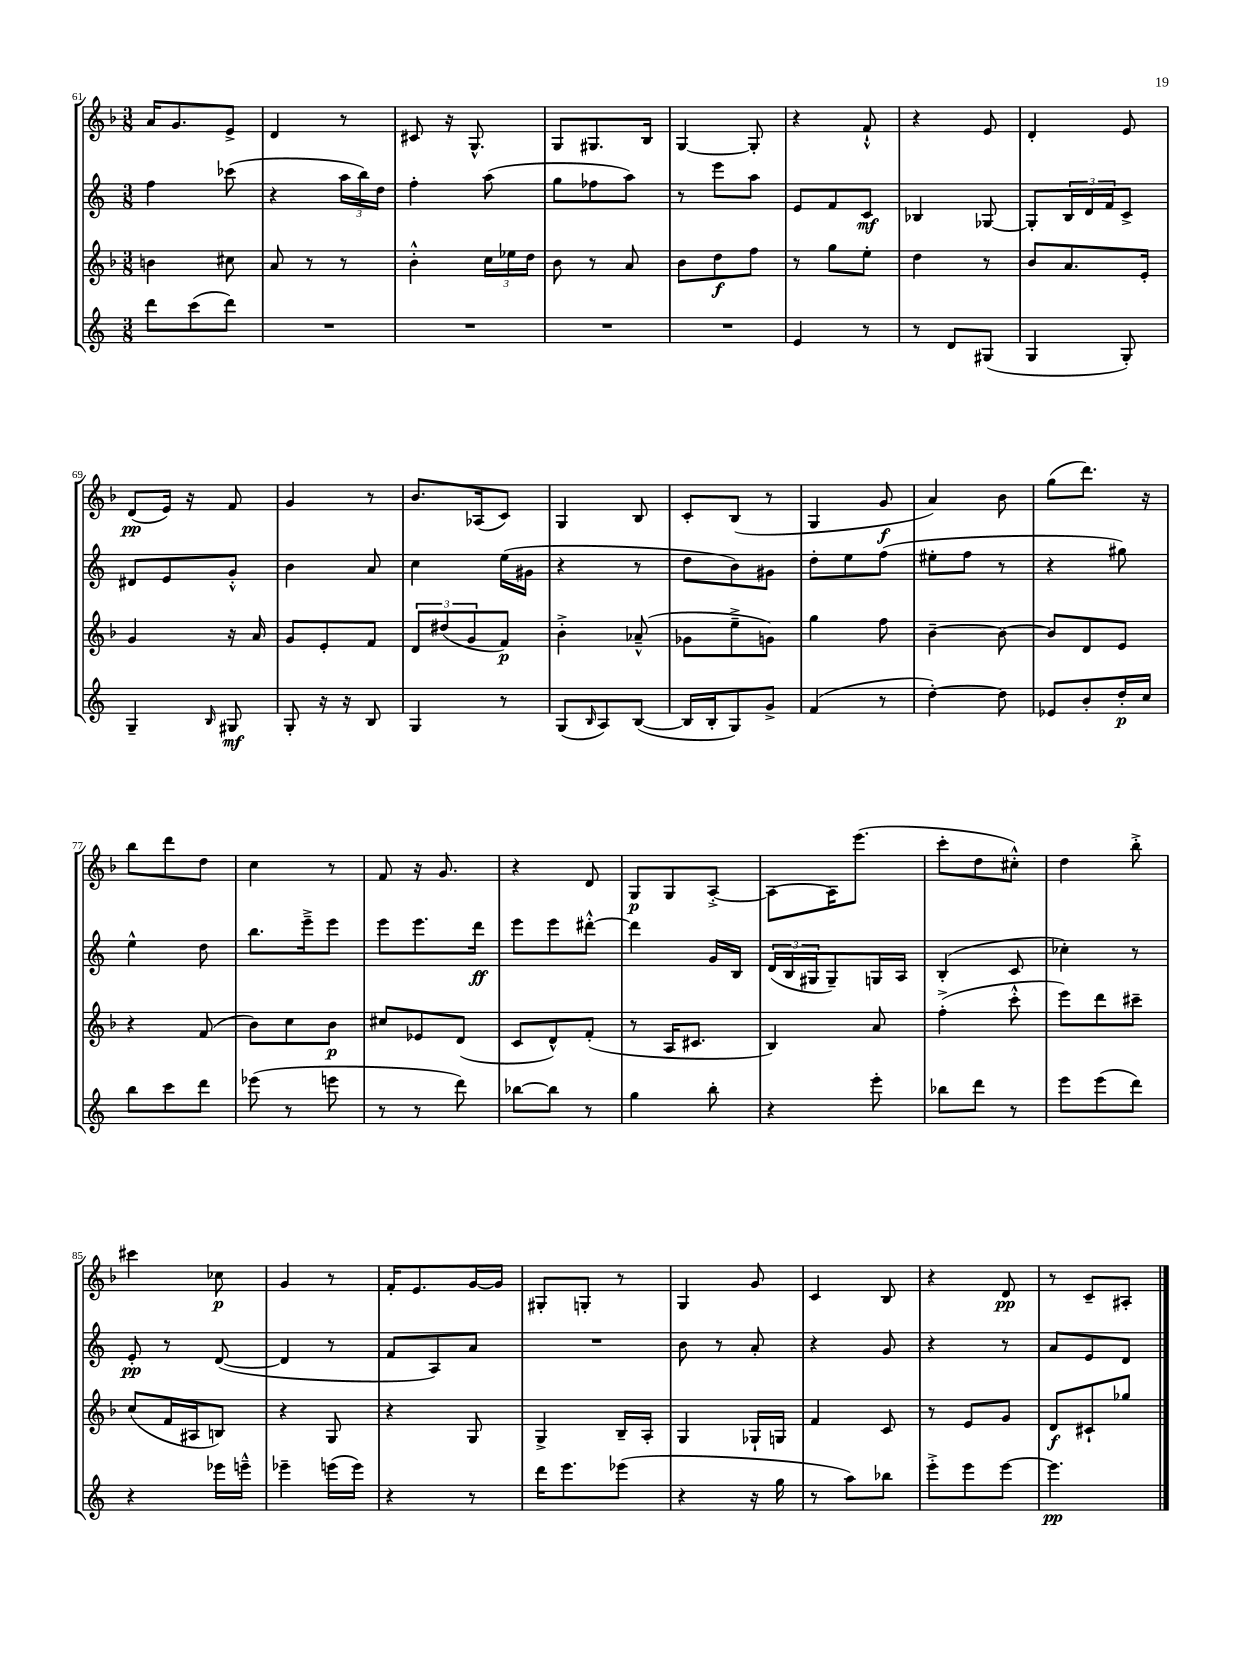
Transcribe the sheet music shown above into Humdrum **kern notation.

**kern	**kern	**kern	**kern
*staff4	*staff3	*staff2	*staff1
*clefG2	*clefG2	*clefG2	*clefG2
*k[]	*k[b-]	*k[]	*k[b-]
*M3/8	*M3/8	*M3/8	*M3/8
8ddd	4b	4ff	16a
.	.	.	8.g
(8ccc	.	.	.
8ddd)	8cc#	(8ccc-	8e^
=	=	=	=
4.r	8a	4r	4d
.	8r	.	.
.	8r	24aa	8r
.	.	24bb)	.
.	.	24dd	.
=	=	=	=
4.r	4b-'^^	4ff'	8c#
.	.	.	16r
.	.	.	8.G^^
.	24cc	(8aa	.
.	24ee-	.	.
.	24dd	.	.
=	=	=	=
4.r	8b-	8gg	8G
.	8r	8ff-	8.G#
.	8a	8aa)	.
.	.	.	16B-
=	=	=	=
4.r	8b-	8r	[4G
.	8dd	8eee	.
.	8ff	8aa	8G']
=	=	=	=
4e	8r	8e	4r
.	8gg	8f	.
8r	8ee'	8c	8f`^^
=	=	=	=
8r	4dd	4B-	4r
8d	.	.	.
(8G#	8r	[8G-	8e
=	=	=	=
4G	8b-	8G-']	4d'
.	8.a	24B	.
.	.	24d	.
.	.	24f	.
8G')	.	8c^	8e
.	16e'	.	.
=	=	=	=
4G~	4g	8d#	(8d
.	.	8e	16e)
.	.	.	16r
16qqB	.	.	.
8G#	16r	8g'^^	8f
.	16a	.	.
=	=	=	=
8G'	8g	4b	4g
16r	8e'	.	.
16r	.	.	.
8B	8f	8a	8r
=	=	=	=
4G	12d	4cc	8.b-
.	(12dd#	.	.
.	12g	.	.
.	.	.	(16A-
8r	8f)	(16ee	8c)
.	.	16g#	.
=	=	=	=
(8G	4b-'^	4r	4G
16qqB	.	.	.
8A)	.	.	.
([8B	(8a-~^^	8r	8B-
=	=	=	=
16B]	8g-	8dd	8c'
16B'	.	.	.
8G)	8ee~^	8b)	(8B-
8g^	8g)	8g#	8r
=	=	=	=
(4f	4gg	8dd'	4G
.	.	8ee	.
8r	8ff	(8ff	8g
=	=	=	=
[4dd')	[4b-~	8ee#'	4a)
.	.	8ff	.
8dd]	8b-_	8r	8b-
=	=	=	=
8e-	8b-]	4r	(8gg
8b'	8d	.	8.ddd)
16dd'	8e	8gg#)	.
16cc	.	.	16r
=	=	=	=
8bb	4r	4ee^^	8bb-
8ccc	.	.	8ddd
8ddd	(8f	8dd	8dd
=	=	=	=
(8eee-	8b-)	8.bb	4cc
8r	8cc	.	.
.	.	16eee~^	.
8eee	8b-	8eee	8r
=	=	=	=
8r	8cc#	8eee	8f
8r	8e-	8.eee	16r
.	.	.	8.g
8ddd)	(8d	.	.
.	.	16ddd	.
=	=	=	=
[8bb-	8c	8eee	4r
8bb-]	8d^^)	8eee	.
8r	(8f'	[8ddd#'^^	8d
=	=	=	=
4gg	8r	4ddd#]	8G
.	16A	.	8G
.	8.c#	.	.
8bb'	.	16g	[8A'^
.	.	16B	.
=	=	=	=
4r	4B-)	(24d	8A_
.	.	24B	.
.	.	24G#	.
.	.	8G#~)	16A]
.	.	.	(8.eee
8eee'	8a	16G	.
.	.	16A	.
=	=	=	=
8bb-	(4ff'^	(4B'	8ccc'
8ddd	.	.	8dd
8r	8ccc'^^	8c	8cc#'^^)
=	=	=	=
8eee	8eee)	4cc-')	4dd
(8eee	8ddd	.	.
8ddd)	8ccc#~	8r	8bb-'^
=	=	=	=
4r	(8cc	8e'	4ccc#
.	16f	8r	.
.	16A#	.	.
16eee-	8B)	([8d	8cc-
16eee~^^	.	.	.
=	=	=	=
4eee-~	4r	4d]	4g
(16eee	8G	8r	8r
16eee)	.	.	.
=	=	=	=
4r	4r	8f	16f'
.	.	.	8.e
.	.	8A)	.
8r	8G	8a	[16g
.	.	.	16g]
=	=	=	=
16ddd	4G^	4.r	8G#'
8.eee	.	.	.
.	.	.	8G'
(8eee-	16B-~	.	8r
.	16A'	.	.
=	=	=	=
4r	4G	8b	4G
.	.	8r	.
16r	16G-`	8a'	8g
16gg	16G	.	.
=	=	=	=
8r	4f	4r	4c
8aa)	.	.	.
8bb-	8c	8g	8B-
=	=	=	=
8eee'^	8r	4r	4r
8eee	8e	.	.
[8eee	8g	8r	8d
=	=	=	=
4.eee]	8d	8a	8r
.	8c#`	8e	8c~
.	8gg-	8d	8A#'
==	==	==	==
*-	*-	*-	*-
